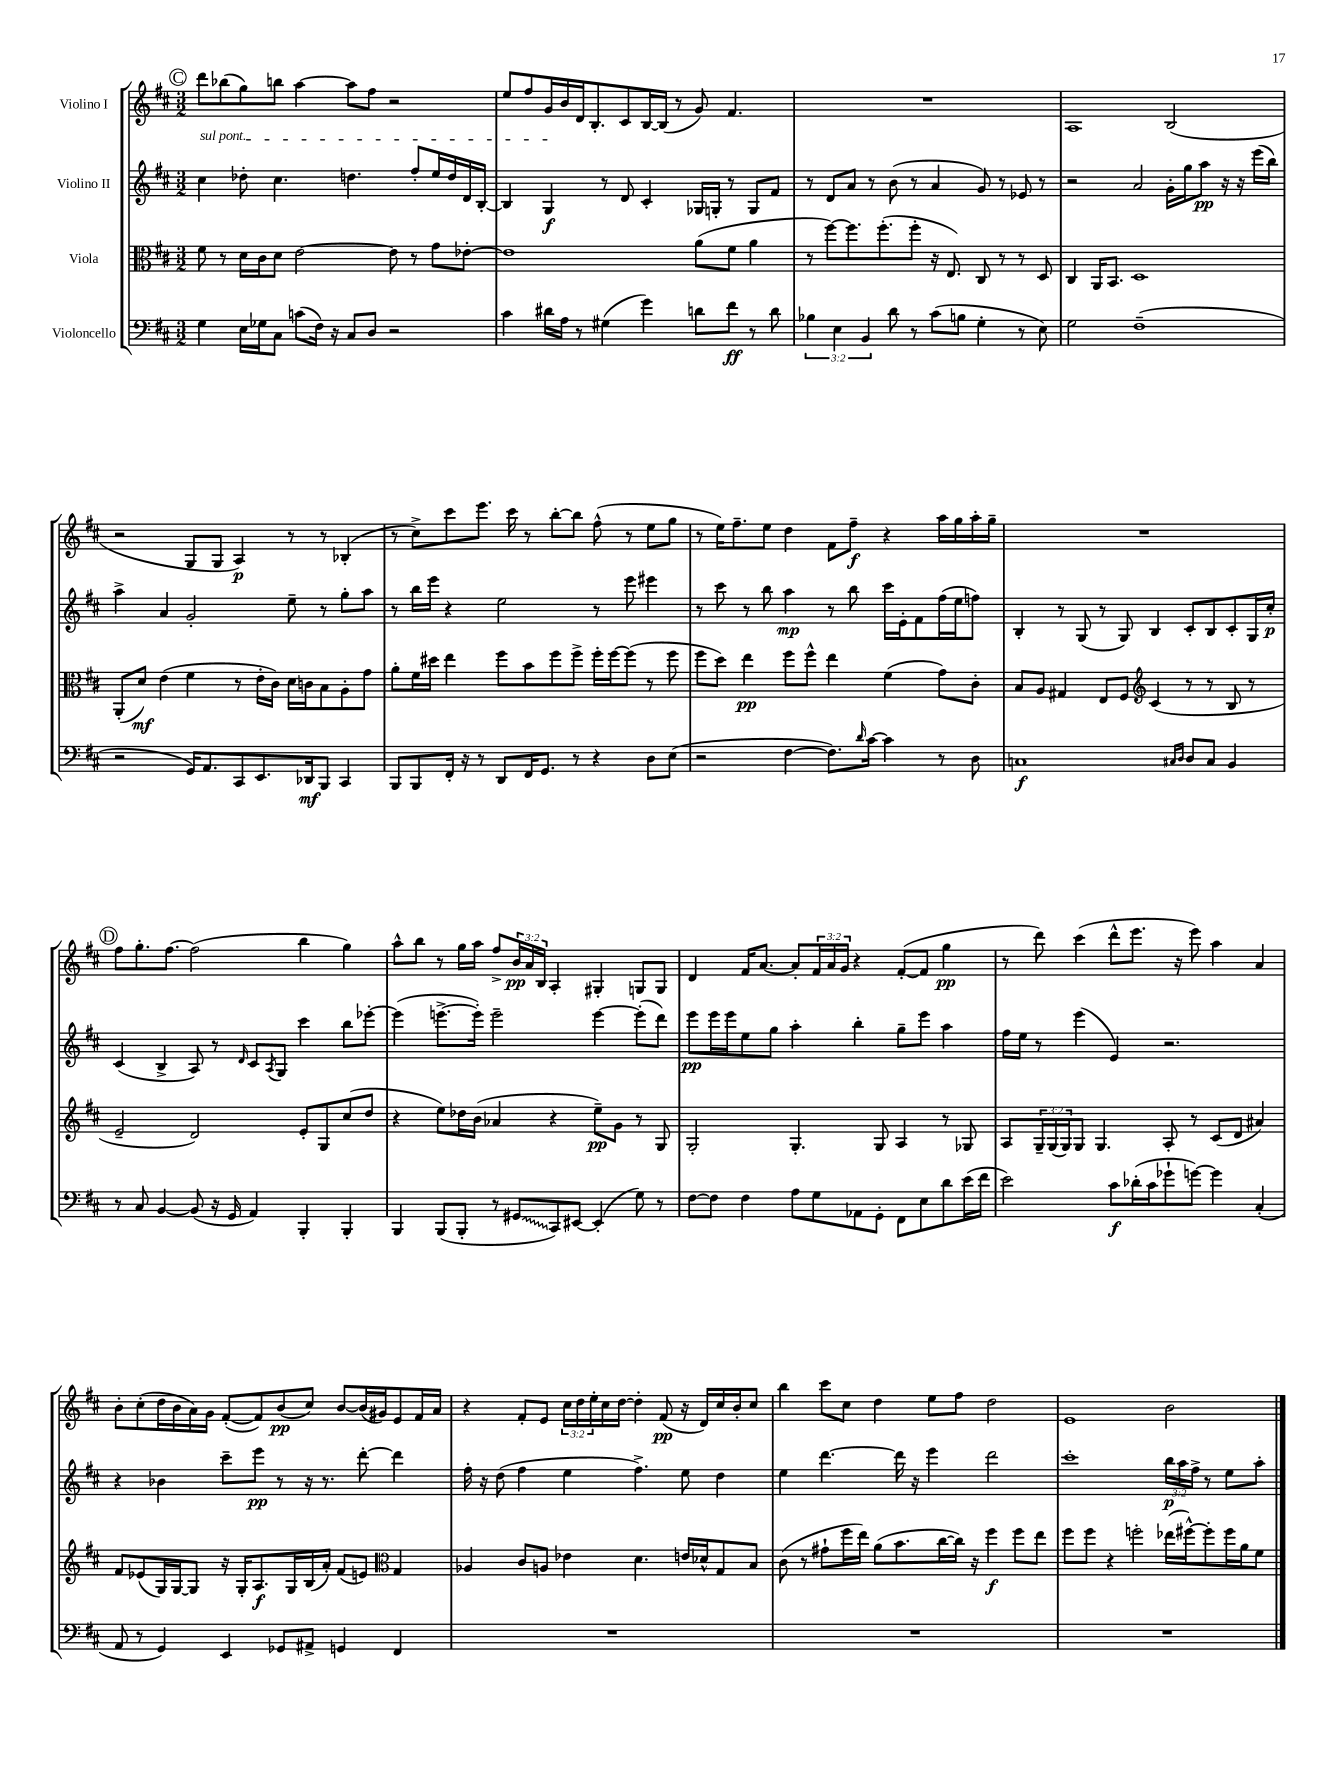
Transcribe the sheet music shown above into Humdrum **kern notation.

**kern	**kern	**kern	**kern
*staff4	*staff3	*staff2	*staff1
*clefF4	*clefC3	*clefG2	*clefG2
*k[f#c#]	*k[f#c#]	*k[f#c#]	*k[f#c#]
*M3/2	*M3/2	*M3/2	*M3/2
4G\	8f#\	4cc#\	8ddd\L
.	8r	.	(8bb-\
16E\LL	16d\LL	8dd-'\	8gg\)
16G-\J	16c#\J	.	.
8C#\J	8d\J	4.cc#\	8bb\J
(8c\L	[2e\	.	[4aa\
16F#\Jk)	.	.	.
16r	.	.	.
8C#/L	.	4.dd\	8aa\]L
8D/J	.	.	8ff#\J
2r	8e\]	.	2r
.	8r	8ff#'/L	.
.	8g\L	16ee/L	.
.	.	16dd/	.
.	[8e-'\J	16d/	.
.	.	[16B'/JJ	.
=	=	=	=
4c#\	1e-]	4B/]	8ee/L
.	.	.	8ff#/
16d#\LL	.	4G/	16g/L
16A\JJ	.	.	16b/
8r	.	.	16d/J
.	.	.	8.B'/
(4G#\	.	8r	.
.	.	8d/	8c#/
4g\)	.	4c#'/	[16B/L
.	.	.	(16B/]JJ
.	.	.	8r
8d\L	(8a\L	16G-/LL	8g/)
.	.	16G'/JJ	.
8f#\J	8f#\J	8r	4.f#/
8r	4a\	8G/L	.
8d\	.	8f#/J	.
=	=	=	=
6B-\	8r	8r	1.r
.	[8ff#\L)	8d/L	.
6E\	.	.	.
.	8.ff#\]	8a/J	.
6BB/	.	.	.
.	.	8r	.
.	(8.ff#'\	.	.
8d\	.	(8b\	.
8r	8ff#'\J	8r	.
(8c#\L	16r	4a/	.
.	8.E/)	.	.
8B\J	.	.	.
4G'\	8C#/	8g/)	.
.	8r	8r	.
8r	8r	8e-/	.
8E\)	8D/	8r	.
=	=	=	=
2G\	4C#/	2r	1A
.	16AA/LK	.	.
.	8.BB/J	.	.
(1F#~	1D	2a/	.
.	.	16g'\LL	(2B/
.	.	16gg\J	.
.	.	8aa\J	.
.	.	16r	.
.	.	16r	.
.	.	(16eee\LL	.
.	.	16bb\JJ)	.
=	=	=	=
2r	(8AA'/L	4aa^\	2r
.	8d/J)	.	.
.	(4e\	4a/	.
16GG/LK)	4f#\	2g'/	8G/L
8.AA/	.	.	.
.	.	.	8G/J
8CC#/	8r	.	4A/)
8.EE/	16e'\LL	.	.
.	16c#\JJ)	.	.
.	16d\LL	8ee~\	8r
16DD-/k	16c\J	.	.
8BBB/J	8B\	8r	8r
4CC#/	8A'\	8gg'\L	(4B-'/
.	8g\J	8aa\J	.
=	=	=	=
8BBB/L	8a'\L	8r	8r
8BBB/	16f#\L	16bb\LL	8cc#^\L)
.	16dd#\JJ	16eee\JJ	.
16FF#'/Jk	4ee\	4r	8ccc#\
16r	.	.	.
8r	.	.	8.eee\J
8DD/L	8ff#\L	2ee\	.
.	.	.	16ccc#\
16FF#/K	8b\	.	8r
8.GG/J	.	.	.
.	8ff#\	.	[8bb'\L
8r	8ff#^\J	.	8bb\]J
4r	16ff#'\LL	8r	(8ff#^^\
.	[16ff#\J	.	.
.	(8ff#\]J	8eee\	8r
8D\L	8r	4eee#\	8ee\L
(8E\J	8ff#\	.	8gg\J
=	=	=	=
2r	8ff#\L	8r	8r
.	8dd\J)	8ccc#\	16ee\LK)
.	.	.	8.ff#~\
.	4ee\	8r	.
.	.	8bb\	8ee\J
[4F#\	8ff#\L	4aa\	4dd\
.	8ff#^^\J	.	.
8.F#\]L)	4ee\	8r	8f#\L
.	.	8bb\	8ff#~\J
16qqd/	.	.	.
[16c#\Jk	.	.	.
4c#\]	(4f#\	16ccc#\LL	4r
.	.	16e'\J	.
.	.	8f#\	.
8r	8g\L)	(16ff#\L	16aa\LL
.	.	16ee\J	16gg\
8D\	8c#'\J	8ff\J)	16aa'\
.	.	.	16gg~\JJ
=	=	=	=
1C	8B/L	4B'/	1.r
.	8A/J	.	.
.	4G#/	8r	.
.	.	(8G/	.
.	8E/L	8r	.
.	8F#/J	8G/)	.
*	*clefG2	*	*
.	(4c#/	4B/	.
16qqC#/LL	.	.	.
16qqD/JJ	.	.	.
8D/L	8r	8c#'/L	.
8C#/J	8r	8B/	.
4BB/	8B/	8c#'/	.
.	8r	16G/L	.
.	.	16cc#'/JJ	.
=	=	=	=
8r	2e~/	(4c#/	8ff#\L
8C#/	.	.	8.gg'\
[4BB/	.	4B^/	.
.	.	.	[8.ff#\J
(8BB/]	2d/)	8A/)	(2ff#\]
16r	.	8r	.
16GG/	.	.	.
.	.	16qqd/	.
4AA/)	.	8c#/L	.
.	.	8qA/	.
.	.	8G/J	.
4BBB'/	8e'/L	4ccc#\	4bb\
.	8G/	.	.
4BBB'/	(8cc#/	8bb\L	4gg\)
.	8dd/J	[8eee-'\J	.
=	=	=	=
4BBB/	4r	(4eee-\]	8aa^^\L
.	.	.	8bb\J
(8BBB/L	8ee\L)	[8.eee^\L	8r
8BBB'/J	16dd-\L	.	16gg\LL
.	(16b\JJ	16eee'\]Jk)	16aa\JJ
8r	4a-/	2eee~\	8ff#^/L
8GG#/L	.	.	24b/L
.	.	.	24a/
.	.	.	24B/JJ
8CC#/)	4r	.	4A'/
[8EE#/J	.	.	.
(4EE#'/]	8ee~\L)	[4eee\	4G#'/
.	8g\J	.	.
8G\)	8r	(8eee'\]L	8G/L
8r	8G/	8ddd\J)	8G/J
=	=	=	=
[8F#\L	2G'/	8eee\L	4d/
8F#\]J	.	16eee\L	.
.	.	16eee\J	.
4F#\	.	8ee\	16f#/LK
.	.	.	[8.a/J
.	.	8gg\J	.
8A\L	4.G'/	4aa'\	8a'/]L
8G\	.	.	24f#/L
.	.	.	24a/
.	.	.	24g/JJ
8AA-\	.	4bb'\	4r
8GG'\J	8G/	.	.
8FF#\L	4A/	8gg~\L	([8f#'/L
8E\	.	8eee\J	8f#/]J
8d\	8r	4aa\	4gg\
(16e\L	8G-/	.	.
16f#\JJ	.	.	.
=	=	=	=
2e\)	8A/L	16ff#\LL	8r
.	.	16ee\JJ	.
.	24G~/L	8r	8ddd\)
.	(24G/	.	.
.	24G/J)	.	.
.	8G/J	(4eee\	(4ccc#\
.	4.G/	.	.
8c#\L	.	4e/)	8ddd^^\L
(16d-'\L	.	.	8.eee\J
16c#\J	.	.	.
8g-`\	8A'/	2.r	.
.	.	.	16r
[8g\J)	8r	.	8eee\)
4g\]	(8c#/L	.	4aa\
.	8d/J	.	.
(4C#'/	4a#/)	.	4a/
=	=	=	=
8AA/	8f#/L	4r	8b'\L
8r	(8e-/	.	(8cc#'\
4GG/)	16G/L)	4b-\	16dd\L
.	[16G/J	.	16b\
.	8G/]J	.	16a\)
.	.	.	16g\JJ
4EE/	16r	8ccc#~\L	([8f#'/L
.	16G'/LK	.	.
.	8.A/	8eee\J	8f#/])
8GG-/L	.	8r	(8b/
.	16G/L	.	.
8AA#^/J	(16B/	16r	8cc#/J)
.	16a'/JJ)	8.r	.
4GG/	(8f#/L	.	[8b/L
.	8e/J)	[8ddd'\	(16b/]L
.	.	.	16g#/J)
*	*clefC3	*	*
4FF#/	4G/	4ddd\]	8e/
.	.	.	16f#/L
.	.	.	16a/JJ
=	=	=	=
1.r	4A-/	16ff#'\	4r
.	.	16r	.
.	.	(8dd\	.
.	8c#/L	4ff#\	8f#'/L
.	8A/J	.	8e/J
.	4e-\	4ee\	24cc#\LL
.	.	.	24dd\
.	.	.	24ee'\
.	.	.	16cc#\
.	.	.	[16dd\JJ
.	4.d\	4.ff#^\)	4dd'\]
.	.	.	(8f#/
.	16e/LL	8ee\	16r
.	16d-^^/J	.	16d/LL)
.	8G/	4dd\	16cc#/
.	.	.	16b'/J
.	8B/J	.	8cc#/J
=	=	=	=
1.r	(8c#\	4ee\	4bb\
.	8r	.	.
.	8g#`\L	[4.ddd\	8ccc#\L
.	16ff#\L	.	8cc#\J
.	16ee\JJ)	.	.
.	(8a\L	.	4dd\
.	8.b\	16ddd\]	.
.	.	16r	.
.	.	4eee\	8ee\L
.	[16cc#\L	.	.
.	16cc#\]JJ)	.	8ff#\J
.	16r	.	.
.	4ff#\	2ddd\	2dd\
.	8ff#\L	.	.
.	8ee\J	.	.
=	=	=	=
1.r	8ff#\L	1ccc#'	1e
.	8ff#\J	.	.
.	4r	.	.
.	2ff'\	.	.
.	(16ee-\LL	24bb\LL	2b\
.	.	24aa\	.
.	[16ff#^^\J)	.	.
.	.	24ff#^\JJ	.
.	8ff#'\]	8r	.
.	16ff#\L	8ee\L	.
.	16a\J	.	.
.	8f#\J	8aa'\J	.
==	==	==	==
*-	*-	*-	*-
